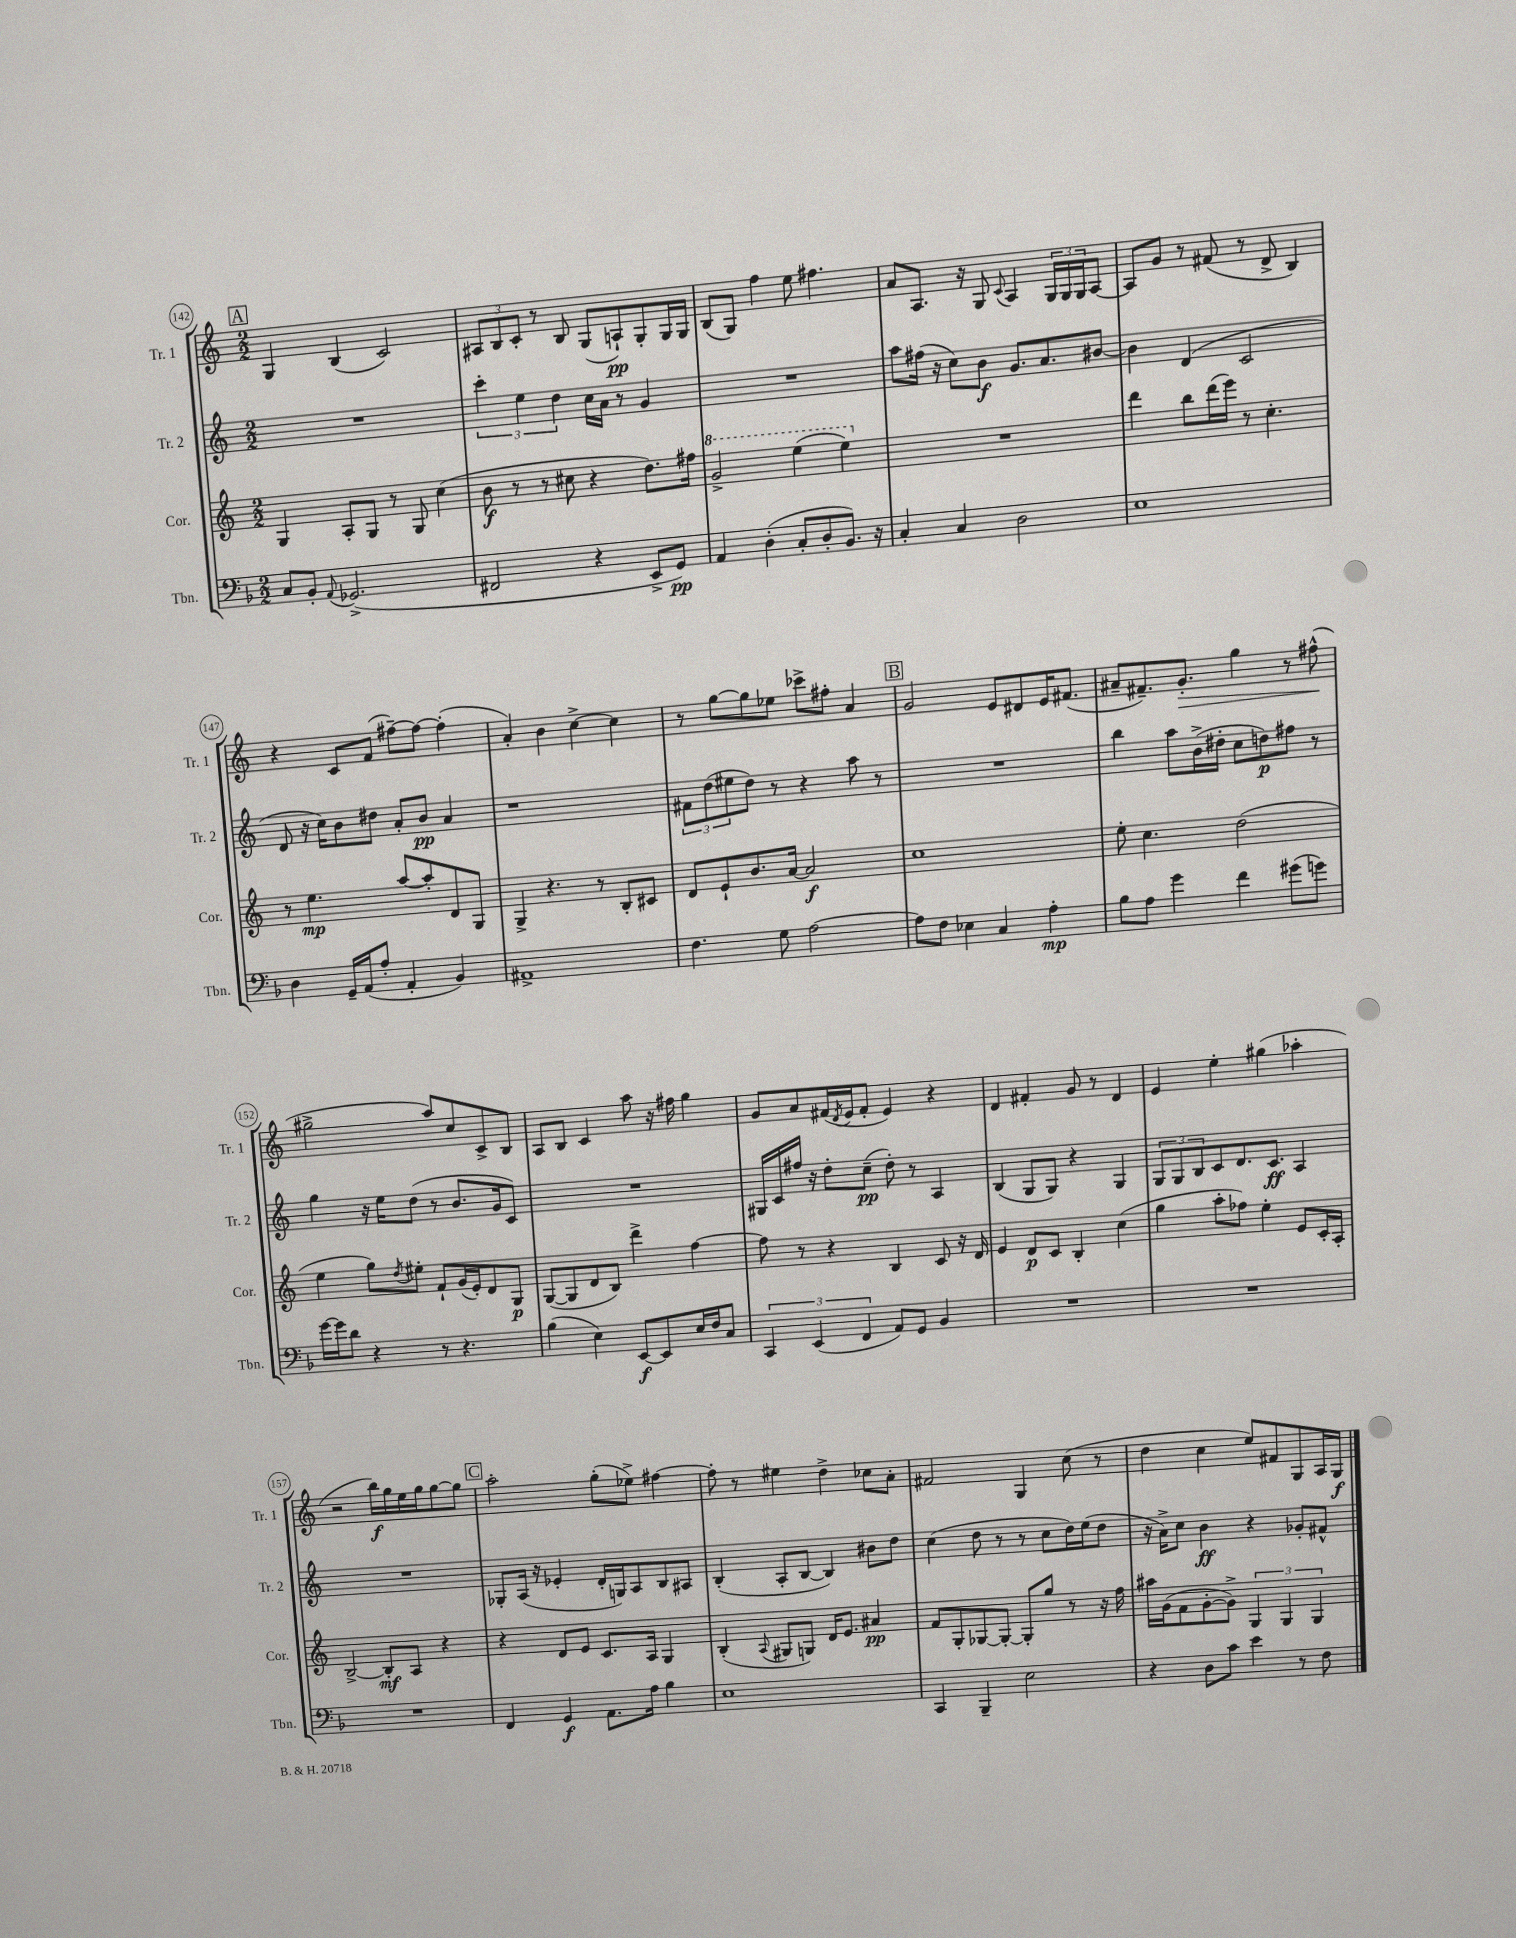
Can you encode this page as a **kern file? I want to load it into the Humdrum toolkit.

**kern	**kern	**kern	**kern
*staff4	*staff3	*staff2	*staff1
*clefF4	*clefG2	*clefG2	*clefG2
*k[b-]	*k[]	*k[]	*k[]
*M2/2	*M2/2	*M2/2	*M2/2
8C/L	4G/	1r	4G/
8BB-'/J	.	.	.
8qqAA/	.	.	.
(2.GG-^/	8A'/L	.	(4B/
.	8G/J	.	.
.	8r	.	2c/)
.	8G/	.	.
.	(4cc\	.	.
=	=	=	=
2FF#/	8b\	6ccc'\	12A#/L
.	.	.	12B/
.	8r	.	.
.	.	6ee\	12c'/J
.	8r	.	8r
.	.	6dd\	.
.	8cc#\	.	8B/
4r	4r	16cc\LL	(8G/L
.	.	16a\JJ	.
.	.	8r	8A`/)
8EE^/L	8.dd\L)	4g/	8G'/
8GG/J)	.	.	16G/L
.	16ff#\Jk	.	16G/JJ
=	=	=	=
4AA/	2gg^/	1r	(8B/L
.	.	.	8G/J)
(4D'\	.	.	4ff\
8C'/L	(4eee\	.	8ee\
8D'/	.	.	4.ff#\
8.BB-/J)	4eee\)	.	.
16r	.	.	.
=	=	=	=
4C'/	1r	8aa\L	8a/L
.	.	(16ff#\Jk	8.A/J
.	.	16r	.
4C/	.	8cc\L)	.
.	.	.	16r
.	.	8b\J	8G/
.	.	.	8qqc/
2D\	.	8.g/L	4A/
.	.	8.a/	.
.	.	.	24G/LL
.	.	.	24G/
.	.	.	24G/J
.	.	[8b#/J	[8A/J
=	=	=	=
1E	4ddd\	4b#\]	8A/]L
.	.	.	8g/J
.	8bb\L	(4d/	8r
.	(16ddd\L	.	(8f#/
.	16eee\JJ)	.	.
.	8r	2c/	8r
.	4.cc'\	.	8d^/
.	.	.	4B/)
=	=	=	=
4D\	8r	8d/	4r
.	4.ee\	16r	.
.	.	16cc\LK)	.
16GG~/LL	.	8b\	8c/L
(16AA/J	.	.	.
8A'/J	.	8dd#\J	(8f/J
4AA'/	[8aa/L	8a'/L	[8ff#~\L)
.	8aa'/]	8b/J	8ff#\_J
4BB-/)	8d/	4a/	(4ff#'\]
.	8G/J	.	.
=	=	=	=
1AA#^	4G^/	1r	4a'/)
.	4.r	.	4b\
.	.	.	[4cc^\
.	8r	.	.
.	8B'/L	.	4cc\]
.	8c#/J	.	.
=	=	=	=
4.F\	8d/L	12f#\L	8r
.	.	(12dd\	.
.	8e`/	.	[8gg\L
.	.	12ee#\	.
.	8.b/	8dd\J)	8gg\]
8G\	.	8r	8ee-\J
.	[16a/Jk	.	.
[2A\	2a/]	4r	8ccc-^\L
.	.	.	8ff#'\J
.	.	8aa\	4a/
.	.	8r	.
=	=	=	=
8A\]L	1cc	1r	2g/
8F\J	.	.	.
4E-\	.	.	.
4C/	.	.	8e/L
.	.	.	8d#/
4A'\	.	.	16e/K
.	.	.	(8.f#/J
=	=	=	=
8B-\L	8ee'\	4bb\	8a#~/L
8A\J	4.cc\	.	8.f#~/)
4g\	.	8aa\L	.
.	.	.	8.g'/J
.	.	(16b^\L	.
.	.	16dd#'\JJ	.
4f\	(2dd\	8cc\L	4gg\
.	.	8dd\)	.
(8g#\L	.	8ff#\J	8r
8g\J)	.	8r	(8ff#^^\
=	=	=	=
[16g\LL	4ee\	4gg\	2gg#^\
16g\]J	.	.	.
8d\J	.	.	.
4r	8gg\L)	16r	.
.	.	16ee\LK	.
.	8qdd/	.	.
.	8ee#'\J	(8dd\J	.
8r	8f`/L	8r	8aa/L)
4.r	(16g/L	8.b/L	8cc/
.	16e'/J)	.	.
.	8d/	.	8c^/
.	.	16g/k	.
.	8G/J	8c/J)	8B/J
=	=	=	=
(4B-\	([8G/L	1r	8A/L
.	8G/]	.	8B/J
4E\)	8d/	.	4c/
.	8B/J)	.	.
[8EE/L	4ddd^\	.	8aa\
8EE/]	.	.	16r
.	.	.	16ff#\
16E/L	[4ff\	.	4gg\
16F/J	.	.	.
8C/J	.	.	.
=	=	=	=
6CC/	8ff\]	16G#/LL	8g/L
.	.	16c/	.
.	8r	16ff#/JJ	8a/
(6EE/	.	.	.
.	.	16r	.
.	4r	8dd'\L	(16f#/L
.	.	.	8qd/
.	.	.	16e/J
6FF/	.	.	.
.	.	(8cc~\J	8f#'/J
8AA/L)	4B/	8dd'\)	4e/)
8GG/J	.	8r	.
4BB-/	8c/	4A/	4r
.	16r	.	.
.	16d/	.	.
=	=	=	=
1r	4e/	(4B/	4d/
.	8d/L	8G/L	4f#'/
.	8c/J	8G/J)	.
.	4B'/	4r	8g/
.	.	.	8r
.	(4cc\	4G/	4d/
=	=	=	=
1r	4gg\	12G/L	4e/
.	.	12G/	.
.	.	12B/	.
.	8aa'\L	8c/	4ee'\
.	8ff-\J)	8.d/	.
.	4ee'\	.	(4gg#\
.	.	8.c/J	.
.	8e/L	4A/	4aa-'\
.	16c'/L	.	.
.	16A'/JJ	.	.
=	=	=	=
1r	[2B^/	1r	2r
.	8B'/]L	.	16bb\LL)
.	.	.	16gg\
.	8A/J	.	16ee\
.	.	.	16gg\J
.	4r	.	[8gg\
.	.	.	8gg\]J
=	=	=	=
4FF/	4r	8G-'/L	2aa'\
.	.	(16A/Jk	.
.	.	16r	.
4GG/	8d/L	4e-'/	.
.	8e/J	.	.
8.AA\L	8.c/L	16d'/LL	(8gg'\L
.	.	16G/J)	.
.	.	8A/	8ee-^\J)
16A\Jk	16A/Jk	.	.
4B-\	4G/	8B/	[4ff#\
.	.	8A#/J	.
=	=	=	=
1E	(4B'/	(4B'/	8ff#'\]
.	.	.	8r
.	8qqA/	.	.
.	8G#/L	8A'/L	4ee#\
.	8G/J)	[8B/J	.
.	16d/LK	4B/])	4dd^\
.	8.e/J	.	.
.	4a#/	8b#\L	8cc-\L
.	.	8dd\J	8a'\J
=	=	=	=
4CC/	8f/L	(4cc\	2f#/
.	8G'/	.	.
4BBB-~/	[8G-/	8dd\	.
.	8G-'/_J	8r	.
2E\	8G-'/]L	8r	4G/
.	8gg/J	8cc\L	.
.	8r	16dd\L)	(8cc\
.	.	(16ee\J	.
.	16r	8dd\J	8r
.	16ff\	.	.
=	=	=	=
4r	16aa#\LL	16r	4dd\
.	(16g\J	16a^\LK)	.
.	8f\	8cc\J	.
8D\L	[8g'\	4b\	4cc\
8c\J	8g^\]J)	.	.
4e\	6G/	4r	8ee/L)
.	.	.	8f#/
.	6G/	.	.
8r	.	8g-'/L	8G/
.	6G/	.	.
8F\	.	8f#^^/J	16A/L
.	.	.	16G/JJ
==	==	==	==
*-	*-	*-	*-
